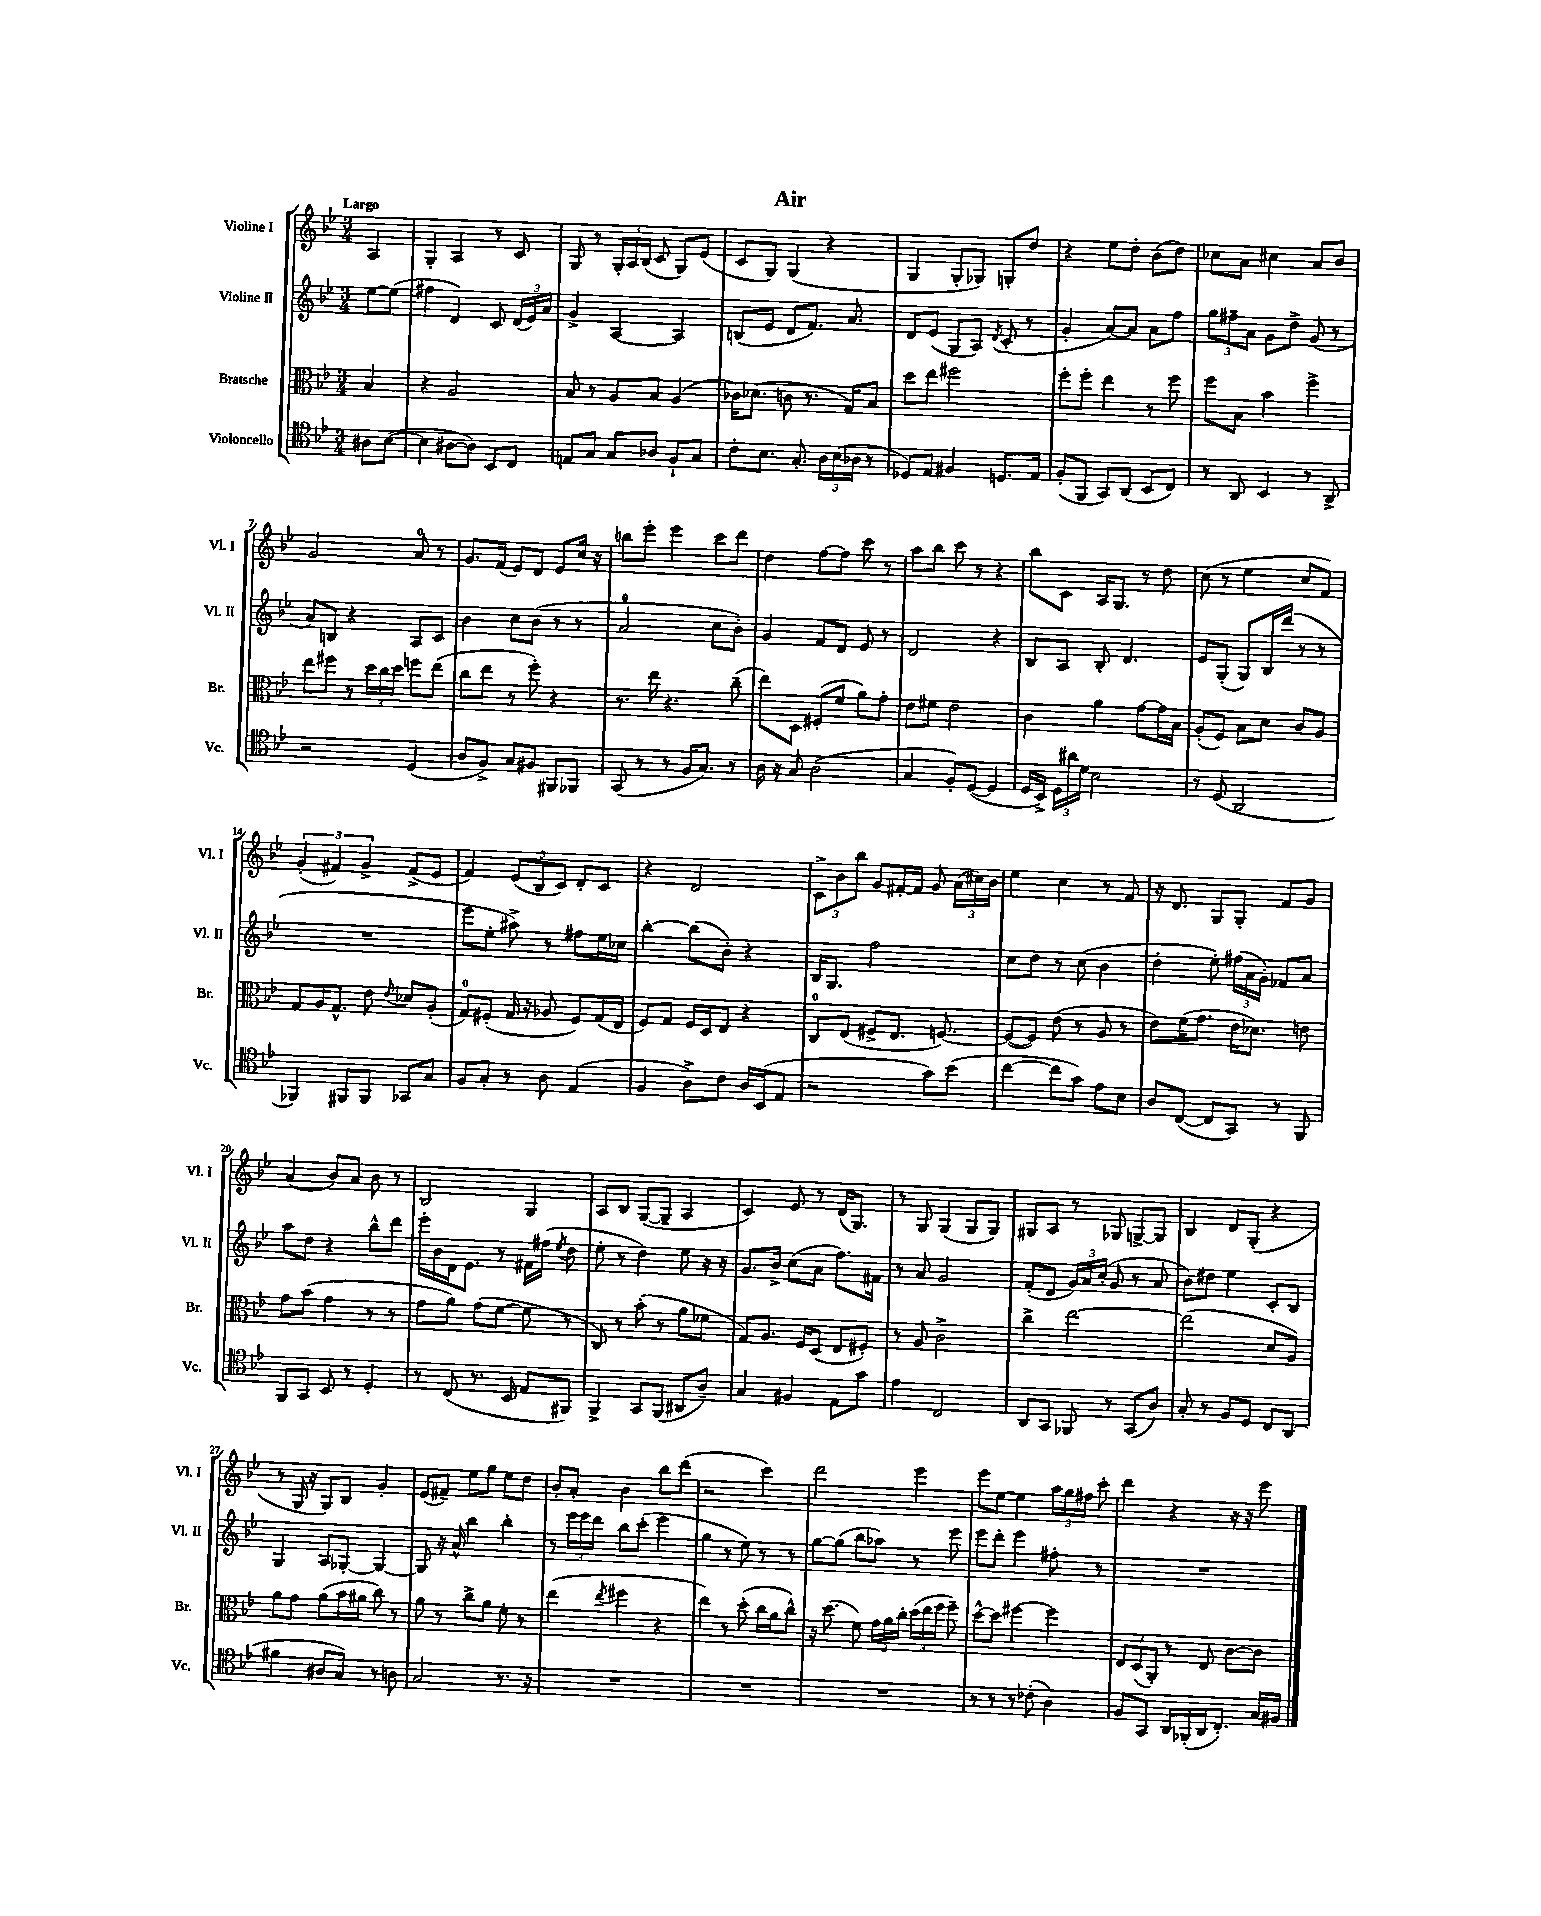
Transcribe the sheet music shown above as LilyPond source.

\header { title = "Air" }
<<
\new StaffGroup <<
\new Staff = "s0" \with { instrumentName = "Violine I" shortInstrumentName = "Vl. I" } {
    \clef treble \key bes \major \numericTimeSignature \time 3/4 \partial 4 \tempo "Largo"
    \autoBeamOff a4 |
    g4-. a4 r8 c'8 |
    g8 r8 \tuplet 3/2 { g16[-. a16 bes16]( } c'8 g8[) ees'8]( |
    c'8[ g8]) g4( r4 |
    g4 g8[-. ges8]) g8[-. d''8] |
    r4 ees''8[ d''8]-. bes'8[( d''8]) |
    ces''8[ a'8] cis''4 a'8[ bes'8] |
    g'2 a'8-0 r8 |
    g'8.[ f'16]( ees'8[) d'8] ees'8[ c''16] r16 |
    b''8[ ees'''8]-. ees'''4 c'''8[ d'''8] |
    d''4 f''8[~ f''8] c'''8 r8 |
    a''8[ bes''8] c'''8 r8 r4 |
    bes''8[ c'8] a16[ g8.] r8 d''8 |
    c''8( r8 ees''4 c''8[ f'8]) |
    \tuplet 3/2 { g'4-.( fis'4) g'4-> } fis'8[->( ees'8] |
    f'4) \tuplet 3/2 { ees'8[( bes8 c'8]) } d'8[-. c'8] |
    r4 d'2 |
    \tuplet 3/2 { c'8[-> bes'8 bes''8] } g'8[ fis'16~-. fis'16] g'8 \tuplet 3/2 { a'16[( cis''16) bes'16] } |
    ees''4 c''4 r8 f'8 |
    r16 d'8. g8[ g8]-. f'8[ g'8] |
    a'4( bes'8[) a'8] bes'8 r8 |
    bes2 g4 |
    a8[ bes8] g8[~( g8]-- a4 |
    c'4) ees'8 r8 d'16[( g8.]) |
    r8 g8 g4( g8[ g8]) |
    gis8[ a8] r8 ges8 g8[~-> g8] |
    bes4 d'8[ g8]-.( r4 |
    r8 g16 r16 g8[) bes8] g'4-. |
    ees'8[( fis'8]--) ees''8[ g''8] ees''8[ d''8] |
    bes'8[-. a'8]-. bes'4 bes''8[ d'''8]( |
    r2 c'''4) |
    d'''2 ees'''4 |
    ees'''8[ ees''8]~ ees''4 \tuplet 3/2 { a''16[ g''16 fis''16] } c'''8-. |
    d'''4 r4 r16 r16 ees'''8 \bar "|." |
}
\new Staff = "s1" \with { instrumentName = "Violine II" shortInstrumentName = "Vl. II" } {
    \clef treble \key bes \major \numericTimeSignature \time 3/4 \partial 4
    \autoBeamOff ees''8[~ ees''8]( |
    fis''4 d'4) c'8 \tuplet 3/2 { d'16[( ees'16) a'16] } |
    g'4-> a4~ a4 |
    b8[( ees'8] d'8[ f'8.]) a'8. |
    d'8[ ees'8]( g8[ a8]) \acciaccatura { d'8 } c'8-.( r8 |
    g'4-. a'8[~) a'8] a'8[ f''8] |
    \tuplet 3/2 { g''8[ fis''8-- a'8] } g'8[ d''8]-> g'8( r8 |
    a'8[) b8] r4 a8[ c'8] |
    bes'4 c''8[ bes'8]( r8 r8 |
    a'2-0 c''8[ bes'8]-.) |
    g'4 f'8[ d'8] ees'8 r8 |
    d'2 r4 |
    bes8[ a8] bes8-. d'4. |
    ees'8[ g8]-.( g8[) bes16 d'''16]( r8 r8 |
    R2. |
    ees'''8[ ees''8]-. ais''8->) r8 fis''8[ ees''16 ces''16] |
    bes''4~-. bes''8[( bes'8]-.) r4 |
    bes16[ g8.] f''2 |
    c''8[ d''8] r8 c''8( bes'4 |
    d''4-. ees''8-.) \tuplet 3/2 { fis''16[( a'16 g'16]-.) } fes'8[ a'8] |
    a''8[ d''8] r4 bes''8[-^ d'''8] |
    ees'''16[-. bes'16 d'16 ees'8.] r8 fis'16[ fis''16]( \acciaccatura { ees''8 } d''8 |
    ees''8-. r8 d''4) ees''8 r16 r16 |
    g'8.[ bes'16]-> c''8[( a'8] f''8.[) fis'16] |
    r8 a'8 g'2 |
    f'8[-.( d'8] \tuplet 3/2 { g'16[) a'16 c''16]-.( } g'8 r8 a'8 |
    bes'8[) dis''8] ees''4 c'8[-. bes8] |
    g4 a8[ ges8]~-. ges4~ |
    ges8 r16 a'16-^ bes''4 bes''4-. |
    r8 \tuplet 3/2 { ees'''16[ ees'''16 d'''16] } bes''8[ c'''8]-.( ees'''4 |
    g''4 r8 ees''8) r8 r8 |
    g''8[~ g''8]( bes''8[ aes''8]) r8 ees'''8 |
    ees'''8[ d'''8]-. ees'''4 fis''8-. r8 |
    R2. \bar "|." |
}
\new Staff = "s2" \with { instrumentName = "Bratsche" shortInstrumentName = "Br." } {
    \clef alto \key bes \major \numericTimeSignature \time 3/4 \partial 4
    \autoBeamOff bes4 |
    r4 a2 |
    bes8 r8 a8[ bes8] a4( |
    ces'16[) des'8.]( c'8 r8. g16[) bes8] |
    d''8[ ees''8] fis''2 |
    f''8[-. f''8]-. ees''4 r8 f''8 |
    f''8[ bes8] bes'4 f''4-> |
    ees''8[ fis''8] r8 \tuplet 3/2 { d''16[ c''16 d''16] } f''8[ ees''8]( |
    c''8[ ees''8] r8 f''8-.) r4 |
    r8. ees''16 r4. c''8--( |
    ees''8[) d8] fis8[-.( f'8] a'8[) g'8]-. |
    ees'8[ fis'8] ees'2 |
    c'4 a'4 g'8[~ g'16 bes16] |
    a8[-.( f8]) bes8[ d'8] c'8[ a8] |
    g8[ a16 g8.]-^ ees'8 \appoggiatura { ees'8 } des'8[ a8]-.( |
    g8[-0) fis8]-.( g16 r16 aes8 fis8[) g16( ees16] |
    f8[) g8] f16[ d16 ees8] r4 |
    c8[-0 ees8]( fis8[-> ees8.] f8.~) |
    f8[~( f8]) ees'8( r8 a8 r8 |
    ees'8[) f'16( g'8.] ees'16[ des'8.]) e'8 |
    g'8[ bes'8]( g'4 r8 r8 |
    g'8[ a'8]) g'8[( f'8]~ f'8 r8 |
    c8) r8 bes'8-.( r8 a'8[ fes'8] |
    g8[) a8.] f16[ d8]( ees8[ fis8]-.) |
    r8 a8 c'2-> |
    c''4-> ees''2~ |
    ees''2( d'8[ a8]) |
    a'8[ g'8] a'8[( bes'16 ais'16] c''8) r8 |
    a'8 r8 c''8[-> a'8] f'8-. r8 |
    ees''4( \acciaccatura { ees''8 } fis''4 r4 |
    ees''4) r8 d''8-.( c''16[ a'16 c''8]-^) |
    r16 d''8.( f'8) \tuplet 3/2 { g'16[ a'16 c''16]-. } \tuplet 3/2 { d''16[( ees''16 f''16] } f''8--) |
    d''8[~-^ d''8] fis''4~ fis''4 |
    \tuplet 3/2 { ees8[ d8( a,8]-.) } r8 ees8 c'8[~ c'8] \bar "|." |
}
\new Staff = "s3" \with { instrumentName = "Violoncello" shortInstrumentName = "Vc." } {
    \clef tenor \key bes \major \numericTimeSignature \time 3/4 \partial 4
    \autoBeamOff ais8[ bes8]~( |
    bes4 ais8[~ ais8]) bes,8[ c8] |
    e8[ g8] g8[ aes8] f8[-! g8] |
    c'8[-. bes8.] g8.-. \tuplet 3/2 { a16[ bes16( aes16] } r8 |
    des8[) ees8] fis4 d8.[ ees16] |
    f8[-.( f,8] g,8[) a,8]( bes,8[ c8]) |
    r8 a,8 bes,4 r8 a,8-> |
    r2 d4( |
    a8[ f8]->) g8[ fis8] fis,8[ fes,8] |
    g,8( r8 r8 f16[ g8.]) r8 |
    a16 r16 g8 a2( |
    g4 f8[-.) d8]~( d4 |
    d16[ bes,16]->) \tuplet 3/2 { d16[ ais'16 d'16] } bes2 |
    r8 d8( a,2 |
    fes,4) fis,8[ fis,8] ges,8[ g8] |
    f8[ g8]-. r8 a8 ees4( |
    f4 a8[->) c'8] a16[ bes,16( ees8] |
    r2 g'8[) bes'8]( |
    c''4~ c''8[ g'8]) ees'8[ bes8] |
    a8[ c8]~( c8[ g,8]) r8 f,8 |
    f,8[ g,8] bes,8 r8 d4-. |
    r8 c8( r8. bes,16 ees8[ fis,8]) |
    f,4-> g,8[ f,8]( ais,8[ a8]--) |
    g4 fis4 ees8[ g'8] |
    ees'4 c2 |
    a,8[ g,8] fes,8 r8 g,8[( a8]) |
    g8-. r8 f8[ d8] c8[ a,8]( |
    fis'4 ais8[ g8]) r8 a8 |
    g2 r8. r16 |
    R2. |
    R2. |
    R2. |
    r8 r8 r8 ces'8-.( a4) |
    f8[ g,8] a,16[ fes,16-.( a,16 c8.]-.) g16[ fis16] \bar "|." |
}
>>
>>
